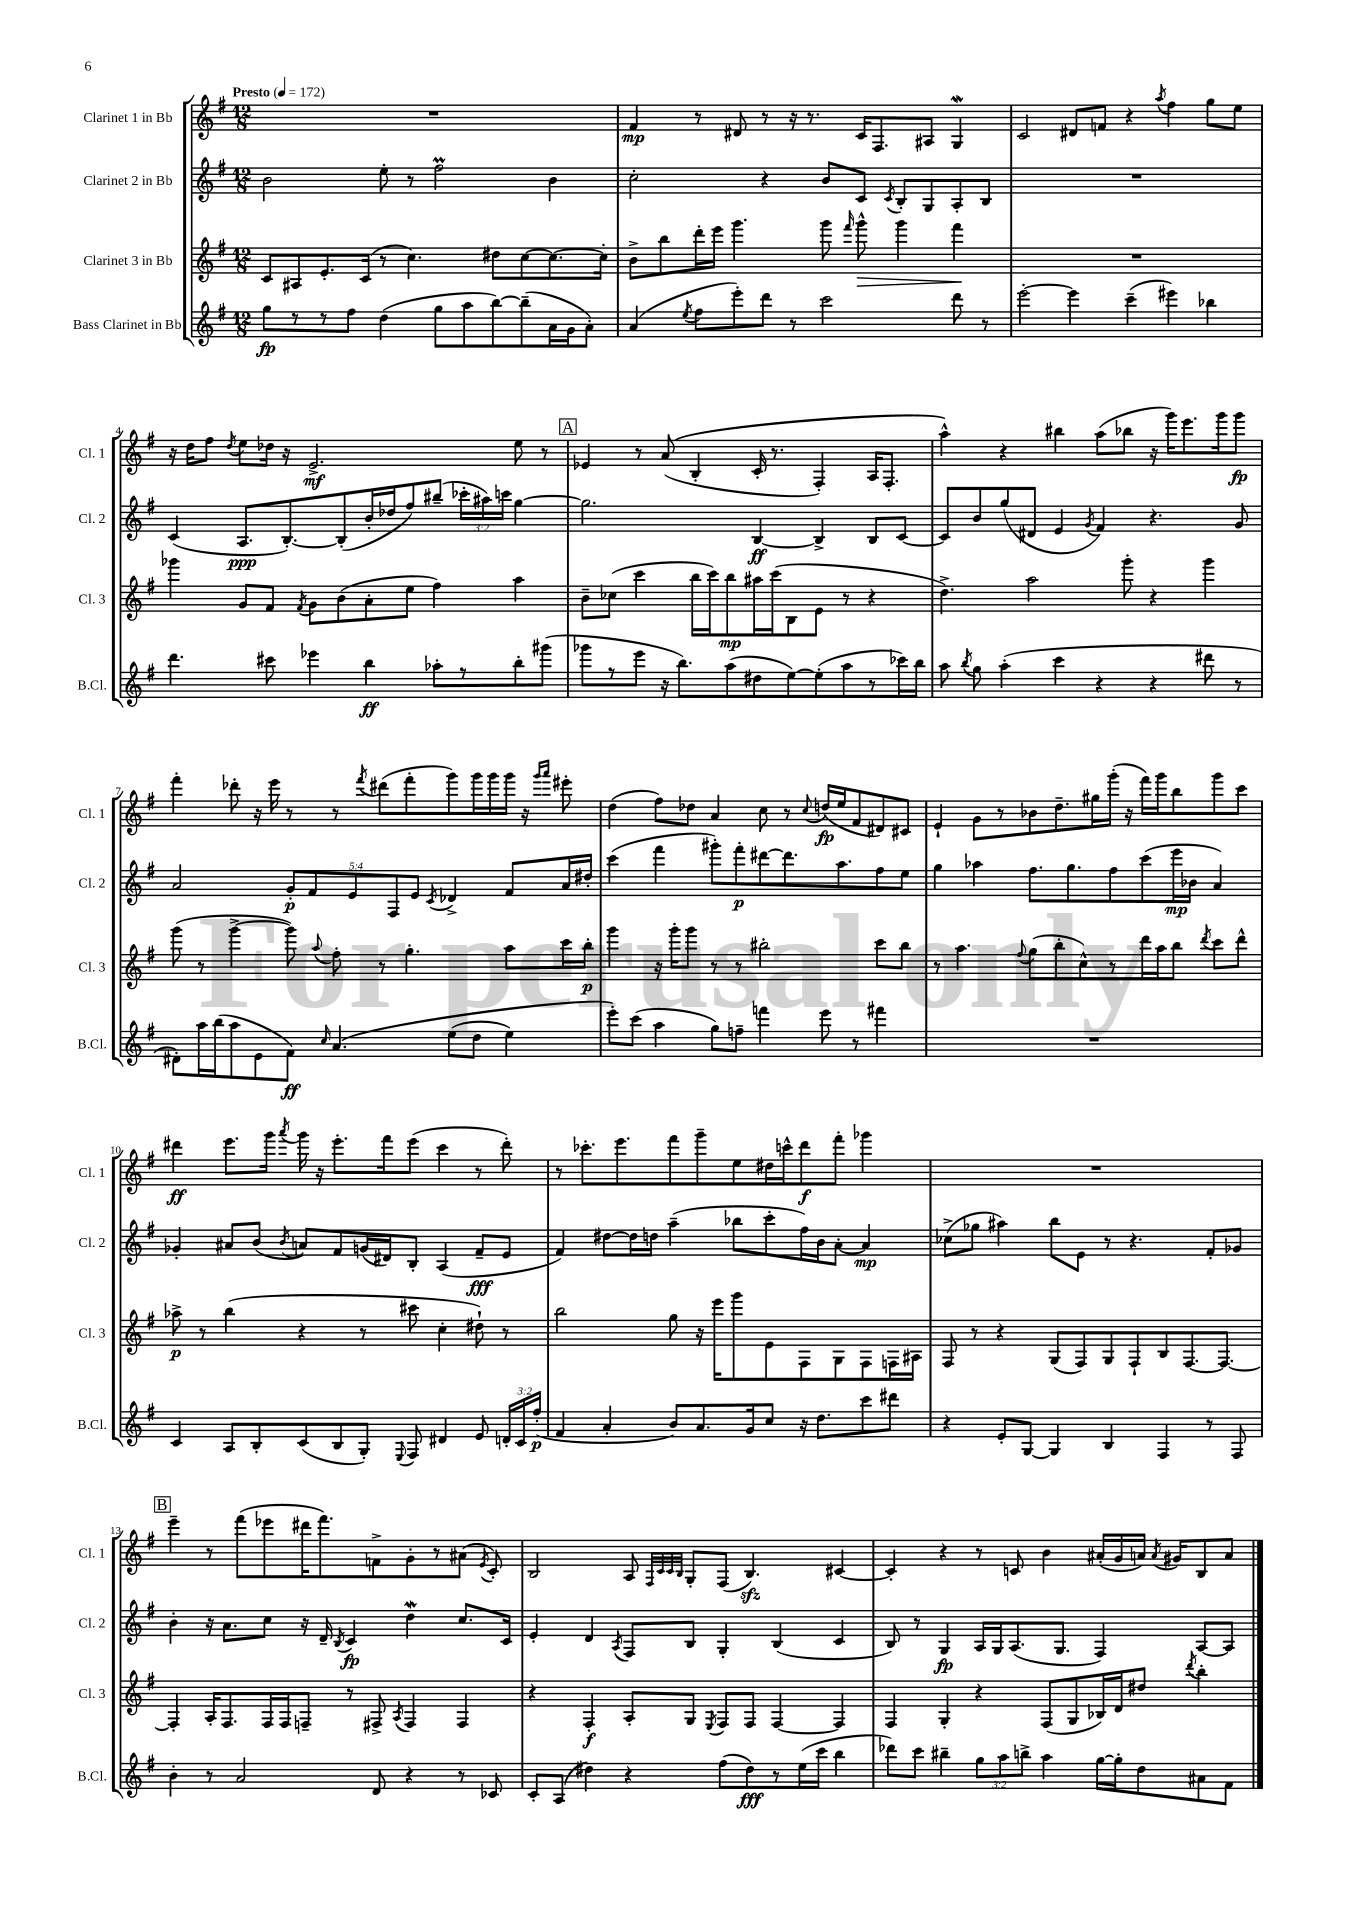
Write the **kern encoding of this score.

**kern	**dynam	**kern	**dynam	**kern	**dynam	**kern	**dynam
*part4	*part4	*part3	*part3	*part2	*part2	*part1	*part1
*staff4	*staff4	*staff3	*staff3	*staff2	*staff2	*staff1	*staff1
*I"Bass Clarinet in Bb	*	*I"Clarinet 3 in Bb	*	*I"Clarinet 2 in Bb	*	*I"Clarinet 1 in Bb	*
*I'B.Cl.	*	*I'Cl. 3	*	*I'Cl. 2	*	*I'Cl. 1	*
*clefG2	*	*clefG2	*	*clefG2	*	*clefG2	*
*k[f#]	*	*k[f#]	*	*k[f#]	*	*k[f#]	*
*M12/8	*	*M12/8	*	*M12/8	*	*M12/8	*
*MM172	*	*MM172	*	*MM172	*	*MM172	*
=1	=1	=1	=1	=1	=1	=1	=1
!	!	!	!	!	!	!LO:TX:a:B:t=Presto	!
8gg\L	fp	8c/L	.	2b\	.	1.r	.
8r	.	8A#X/	.	.	.	.	.
8r	.	8.e'/	.	.	.	.	.
8ff#\J	.	.	.	.	.	.	.
.	.	(16c/Jk	.	.	.	.	.
(4dd\	.	8r	.	8ee'\	.	.	.
.	.	4.cc\)	.	8r	.	.	.
8gg\L	.	.	.	2ff#m\	.	.	.
8aa\	.	.	.	.	.	.	.
[8bb\)	.	8dd#X\L	.	.	.	.	.
(8bb~\]	.	[8cc\	.	.	.	.	.
16a\L	.	8.cc\_	.	4b\	.	.	.
16g\J	.	.	.	.	.	.	.
8a'\J)	.	.	.	.	.	.	.
.	.	16cc'\Jk]	.	.	.	.	.
=2	=2	=2	=2	=2	=2	=2	=2
(4a/	.	8b^\L	.	2cc'\	.	4f#/	mp
.	.	8bb\	.	.	.	.	.
8qee/	.	.	.	.	.	.	.
8ff#\L	.	16ddd'\L	.	.	.	8r	.
.	.	16eee\JJ	.	.	.	.	.
8eee'\)	.	4.ggg\	.	.	.	8d#X/	.
8ddd\J	.	.	.	4r	.	8r	.
8r	.	.	.	.	.	16r	.
.	.	.	.	.	.	8.r	.
2ccc\	.	8ggg\	.	8b/L	.	.	.
.	.	16qqfff#/	.	.	.	.	.
!	!	!	!LO:HP:b	!	!	!	!
.	.	8ggg^^\	>	8c/J	.	16c/KL	.
.	.	.	.	.	.	8.F#/	.
.	.	.	.	8qc/	.	.	.
.	.	4ggg\	.	8B'/L	.	.	.
.	.	.	.	8G/	.	8A#X/J	.
8ddd\	.	4fff#\	.	8A'/	.	4Gw/	.
8r	.	.	.	8B/J	.	.	.
.	.	.	]	.	.	.	.
=3	=3	=3	=3	=3	=3	=3	=3
[2eee'\	.	1.r	.	1.r	.	2c/	.
4eee\]	.	.	.	.	.	8d#X/L	.
.	.	.	.	.	.	8fn/J	.
(4ccc~\	.	.	.	.	.	4r	.
.	.	.	.	.	.	8qaa/	.
4eee#X\)	.	.	.	.	.	4ff#\	.
4bb-X\	.	.	.	.	.	8gg\L	.
.	.	.	.	.	.	8ee\J	.
!!LO:LB:g=z
=4	=4	=4	=4	=4	=4	=4	=4
4.ddd\	.	4ggg-X\	.	(4c/	.	16r	.
.	.	.	.	.	.	16dd\KL	.
.	.	.	.	.	.	8ff#\J	.
.	.	.	.	.	.	8qdd/	.
.	.	8g/L	.	8.A/L	ppp	8ee\L	.
8ccc#X\	.	8f#/J	.	.	.	16dd-X\Jk	.
.	.	.	.	[8.B'/)	.	16r	.
.	.	8qf#/	.	.	.	.	.
4eee-X\	.	8g\L	.	.	.	2.e^/	mf
.	.	(8b\	.	(8B'/]	.	.	.
4bb\	ff	8a'\	.	16b'/L	.	.	.
.	.	.	.	16dd-X/J	.	.	.
.	.	8ee\J	.	8ff#/)	.	.	.
8aa-X'\L	.	4ff#\)	.	(8bb#X~/J	.	.	.
8r	.	.	.	24ccc-X'\LL	.	.	.
.	.	.	.	24aa#X\)	.	.	.
.	.	.	.	24cccn\JJ	.	.	.
8bb'\	.	4aa\	.	[4gg\	.	8ee\	.
(8ggg#X\J	.	.	.	.	.	8r	.
!!LO:REH:place=s1:t=A
=5	=5	=5	=5	=5	=5	=5	=5
8ggg-X\L	.	8b~\L	.	2.gg\]	.	4e-X/	.
8r	.	(8cc-X\J	.	.	.	.	.
8eee\J	.	4ccc\	.	.	.	8r	.
16r	.	.	.	.	.	((8a/	.
8.bb\L)	.	.	.	.	.	.	.
.	.	16bb\LL	.	.	.	4B'/	.
.	.	16ccc\J)	.	.	.	.	.
(8aa\	.	8bb\	mp	.	.	.	.
8dd#X\	.	16aa#X\L	.	[4B/	ff	16c'/	.
.	.	(16ccc\J	.	.	.	8.r	.
[8ee\)	.	8B\	.	.	.	.	.
(8ee'\]	.	8e\J	.	4B^/]	.	4F#'/)	.
8aa\	.	8r	.	.	.	.	.
8r	.	4r	.	8B/L	.	16A/KL	.
.	.	.	.	.	.	8.F#'/J	.
16ccc-X\L)	.	.	.	[8c/J	.	.	.
16bb\JJ	.	.	.	.	.	.	.
=6	=6	=6	=6	=6	=6	=6	=6
8aa\	.	4.dd^\)	.	8c/L]	.	4aa^^\)	.
8qbb/	.	.	.	.	.	.	.
8gg\	.	.	.	8b/	.	.	.
(4aa'\	.	.	.	(8gg/	.	4r	.
.	.	2aa\	.	8d#X/J	.	.	.
4ccc\	.	.	.	4e/	.	4bb#X\	.
.	.	.	.	8qg/	.	.	.
4r	.	.	.	4f#/)	.	(8aa\L	.
.	.	8ggg'\	.	.	.	8bb-X\J	.
4r	.	4r	.	4.r	.	16r	.
.	.	.	.	.	.	16ggg\KL)	.
.	.	.	.	.	.	8.eee\	.
8ddd#X\	.	4ggg\	.	.	.	.	.
.	.	.	.	.	.	16ggg\k	.
8r	.	.	.	8g/	.	8ggg\J	fp
!!LO:LB:g=z
=7	=7	=7	=7	=7	=7	=7	=7
8d#X'\L)	.	(8ggg\	.	2a/	.	4fff#'\	.
16aa\L	.	8r	.	.	.	.	.
(16bb\J	.	.	.	.	.	.	.
8aa\	.	[4ggg^\	.	.	.	8ddd-X'\	.
8e\	.	.	.	.	.	16r	.
.	.	.	.	.	.	16eee\	.
8f#\J)	ff	8ggg\])	.	10g'/L	p	8r	.
.	.	.	.	10f#/	.	.	.
16qqcc/	.	8qqaa/	.	.	.	.	.
(4.a/	.	8ff#'\	.	.	.	8r	.
.	.	.	.	10e/	.	.	.
.	.	.	.	.	.	8qfff#/	.
.	.	8r	.	.	.	(8ddd#X\L	.
.	.	.	.	10F#/	.	.	.
.	.	4.gg'\	.	.	.	8fff#'\	.
.	.	.	.	10e/J	.	.	.
.	.	.	.	8qc/	.	.	.
(8ee\L	.	.	.	4d-X^/	.	8ggg\)	.
8dd\J	.	.	.	.	.	16ggg\L	.
.	.	.	.	.	.	16ggg\	.
4ee\)	.	8aa\L	.	8f#/L	.	16ggg\JJ	.
.	.	.	.	.	.	16r	.
.	.	.	.	.	.	16qqggg/LL	.
.	.	.	.	.	.	16qqaaa/JJ	.
.	.	16ccc\L	.	16a/L	.	8eee#X'\	.
.	.	16bb'\JJ	p	16dd#X'/JJ	.	.	.
=8	=8	=8	=8	=8	=8	=8	=8
8eee'\L)	.	4ggg\	.	(4ccc\	.	(4dd\	.
(8ccc\J	.	.	.	.	.	.	.
4aa\	.	16r	.	4fff#\	.	8ff#\L)	.
.	.	16ggg'\KL	.	.	.	.	.
.	.	8ggg\J	.	.	.	8dd-X\J	.
8gg\L)	.	8r	.	8ggg#X'\L)	.	4a/	.
8ffn~\J	.	8r	.	8fff#'\	p	.	.
4fffn\	.	2bb#X'\	.	[8ddd#X\	.	8cc\	.
.	.	.	.	8.ddd#\]	.	8r	.
.	.	.	.	.	.	8qqcc/	.
8eee\	.	.	.	.	.	(16ddn/LL	fp
.	.	.	.	8.aa\	.	16ee/J	.
8r	.	.	.	.	.	8f#/	.
4fff#X\	.	8ccc\L	.	8ff#\	.	8d#X/)	.
.	.	8bb#\J	.	8ee\J	.	8c#X/J	.
=9	=9	=9	=9	=9	=9	=9	=9
1.r	.	8r	.	4gg\	.	4e`/	.
.	.	4.aa\	.	.	.	.	.
.	.	.	.	4aa-X\	.	8g\L	.
.	.	.	.	.	.	8r	.
.	.	8qqff#/	.	.	.	.	.
.	.	(8gg\L	.	8.ff#\L	.	8b-X\	.
.	.	8bb'\	.	.	.	8.dd~\	.
.	.	.	.	8.gg\	.	.	.
.	.	8cc^^\)	.	.	.	.	.
.	.	.	.	.	.	16gg#X\L	.
.	.	8r	.	8ff#\	.	(16ggg'\JJ	.
.	.	.	.	.	.	16r	.
.	.	16ddd\L	.	(8ccc\	.	16fff#\LL)	.
.	.	16aa\J	.	.	.	16ggg\J	.
.	.	8bb\J	.	16eee\L	mp	8bb\	.
.	.	.	.	16b-X\JJ	.	.	.
.	.	8qddd/	.	.	.	.	.
.	.	8ccc\L	.	4a/)	.	8ggg\	.
.	.	8ddd^^\J	.	.	.	8ccc\J	.
!!LO:LB:g=z
=10	=10	=10	=10	=10	=10	=10	=10
4c/	.	8aa-X^\	p	4g-X'/	.	4ddd#X\	ff
.	.	8r	.	.	.	.	.
8A/L	.	(4bb\	.	8a#X/L	.	8.eee\L	.
8B'/	.	.	.	(8b/J	.	.	.
.	.	.	.	.	.	16ggg\Jk	.
.	.	.	.	8qb/	.	8qaaa/	.
(8c/	.	4r	.	8an/L)	.	16ggg\	.
.	.	.	.	.	.	16r	.
8B/	.	.	.	8f#/	.	8.eee'\L	.
8G'/J)	.	8r	.	(16gn/L	.	.	.
.	.	.	.	16d#X/J)	.	16fff#\k	.
8qqE/	.	.	.	.	.	.	.
8F#/	.	8ccc#X\	.	8B'/J	.	(8eee\J	.
4d#X/	.	4cc'\	.	(4A/	.	4ccc\	.
8e/	.	8dd#X`\)	.	8f#~/L	fff	8r	.
24dn'/LL	.	8r	.	8e/J	.	8ddd#'\)	.
24c/	.	.	.	.	.	.	.
(24ff#'/JJ	p	.	.	.	.	.	.
=11	=11	=11	=11	=11	=11	=11	=11
4f#/	.	2bb\	.	4f#/)	.	8r	.
.	.	.	.	.	.	8.ccc-X'\L	.
4a'/	.	.	.	[8dd#X\L	.	.	.
.	.	.	.	.	.	8.eee\	.
.	.	.	.	16dd#\L]	.	.	.
.	.	.	.	16ddn\JJ	.	.	.
8b/L)	.	8gg\	.	(4aa~\	.	8fff#\	.
8.a/	.	16r	.	.	.	8ggg~\	.
.	.	16eee\KL	.	.	.	.	.
.	.	8ggg\	.	8bb-X\L	.	8ee\	.
16g/k	.	.	.	.	.	.	.
8cc/J	.	8e\	.	8ccc'\	.	16dd#X\L	.
.	.	.	.	.	.	16cccn^^\J	.
16r	.	8F#\	.	16ff#\L)	.	8ddd\	f
8.dd\L	.	.	.	16b\J	.	.	.
.	.	8G\	.	[8a'\J	.	8fff#'\J	.
8ccc\	.	8F#\	.	4a/]	mp	4ggg-X\	.
8ddd#X\J	.	16Fn\L	.	.	.	.	.
.	.	16A#X\JJ	.	.	.	.	.
=12	=12	=12	=12	=12	=12	=12	=12
4r	.	8F#/	.	(8cc-X^\L	.	1.r	.
.	.	8r	.	8gg-X\J	.	.	.
8e'/L	.	4r	.	4aa#X\)	.	.	.
[8G/J	.	.	.	.	.	.	.
4G/]	.	(8G/L	.	8bb\L	.	.	.
.	.	8F#/)	.	8e\J	.	.	.
4B/	.	8G/	.	8r	.	.	.
.	.	8F#`/	.	4.r	.	.	.
4F#/	.	8B/	.	.	.	.	.
.	.	[8.F#/	.	.	.	.	.
8r	.	.	.	8f#'/L	.	.	.
.	.	8.F#/J_	.	.	.	.	.
8F#/	.	.	.	8g-X/J	.	.	.
!!LO:LB:g=z
!!LO:REH:place=s1:t=B
=13	=13	=13	=13	=13	=13	=13	=13
4b'\	.	4F#'/]	.	4b'\	.	4eee~\	.
8r	.	16A'/KL	.	16r	.	8r	.
.	.	8.F#/	.	8.a\L	.	.	.
2a/	.	.	.	.	.	(8fff#\L	.
.	.	16F#/L	.	8cc\J	.	8eee-X\	.
.	.	16F#/J	.	.	.	.	.
.	.	8Fn~/J	.	16r	.	16ddd#X\K	.
.	.	.	.	16d~/	.	8.fff#\)	.
.	.	.	.	8qB/	.	.	.
.	.	8r	.	4c/	fp	.	.
8d/	.	8F#X^/	.	.	.	8fn^\	.
.	.	8qA/	.	.	.	.	.
4r	.	4F#/	.	4ddW\	.	8g'\	.
.	.	.	.	.	.	8r	.
8r	.	4F#/	.	8.cc/L	.	(8a#X\J	.
.	.	.	.	.	.	8qe/	.
8c-X/	.	.	.	.	.	8c'/)	.
.	.	.	.	16c/Jk	.	.	.
=14	=14	=14	=14	=14	=14	=14	=14
8c'/L	.	4r	.	4e'/	.	2B/	.
(8A/J	.	.	.	.	.	.	.
4dd#X\)	.	4F#'/	f	4d/	.	.	.
.	.	.	.	8qA/	.	.	.
4r	.	8A'/L	.	8F#/L	.	8A/	.
.	.	.	.	.	.	32qqF#/LLL	.
.	.	.	.	.	.	32qqc/	.
.	.	.	.	.	.	32qqc/	.
.	.	.	.	.	.	32qqB/JJJ	.
.	.	8G/J	.	8B/J	.	8G'/L	.
.	.	8qE/	.	.	.	.	.
(8ff#\L	.	8F#/L	.	4G'/	.	(8F#/J	.
8dd#\)	fff	8F#/J	.	.	.	4.Bzz/)	.
8r	.	[4F#/	.	(4B/	.	.	.
(16ee\L	.	.	.	.	.	.	.
16ccc\JJ	.	.	.	.	.	.	.
4bb\	.	4F#/]	.	4c/	.	[4c#X/	.
=15	=15	=15	=15	=15	=15	=15	=15
8ddd-X\L)	.	4F#/	.	8B/)	.	4c#'/]	.
8ccc\J	.	.	.	8r	.	.	.
4bb#X~\	.	4G'/	.	4G/	fp	4r	.
12gg\L	.	4r	.	16A/LL	.	8r	.
.	.	.	.	16G/J	.	.	.
12aa\	.	.	.	.	.	.	.
.	.	.	.	(8.A/	.	8cn/	.
12bbn^\J	.	.	.	.	.	.	.
4aa\	.	(8F#/L	.	.	.	4b\	.
.	.	.	.	8.G/J	.	.	.
.	.	8G/	.	.	.	.	.
[16gg\LL	.	16B-X/L)	.	4F#/)	.	(16a#X'/LL	.
16gg'\J]	.	16d/J	.	.	.	16g/	.
8dd\	.	8dd#X/J	.	.	.	16an/JJ)	.
.	.	.	.	.	.	8qa/	.
.	.	.	.	.	.	16g#X/KL	.
.	.	8qddd/	.	.	.	.	.
8a#X\	.	4bb'\	.	[8A/L	.	8B/	.
8f#\J	.	.	.	8A/J]	.	8a/J	.
==	==	==	==	==	==	==	==
*-	*-	*-	*-	*-	*-	*-	*-
